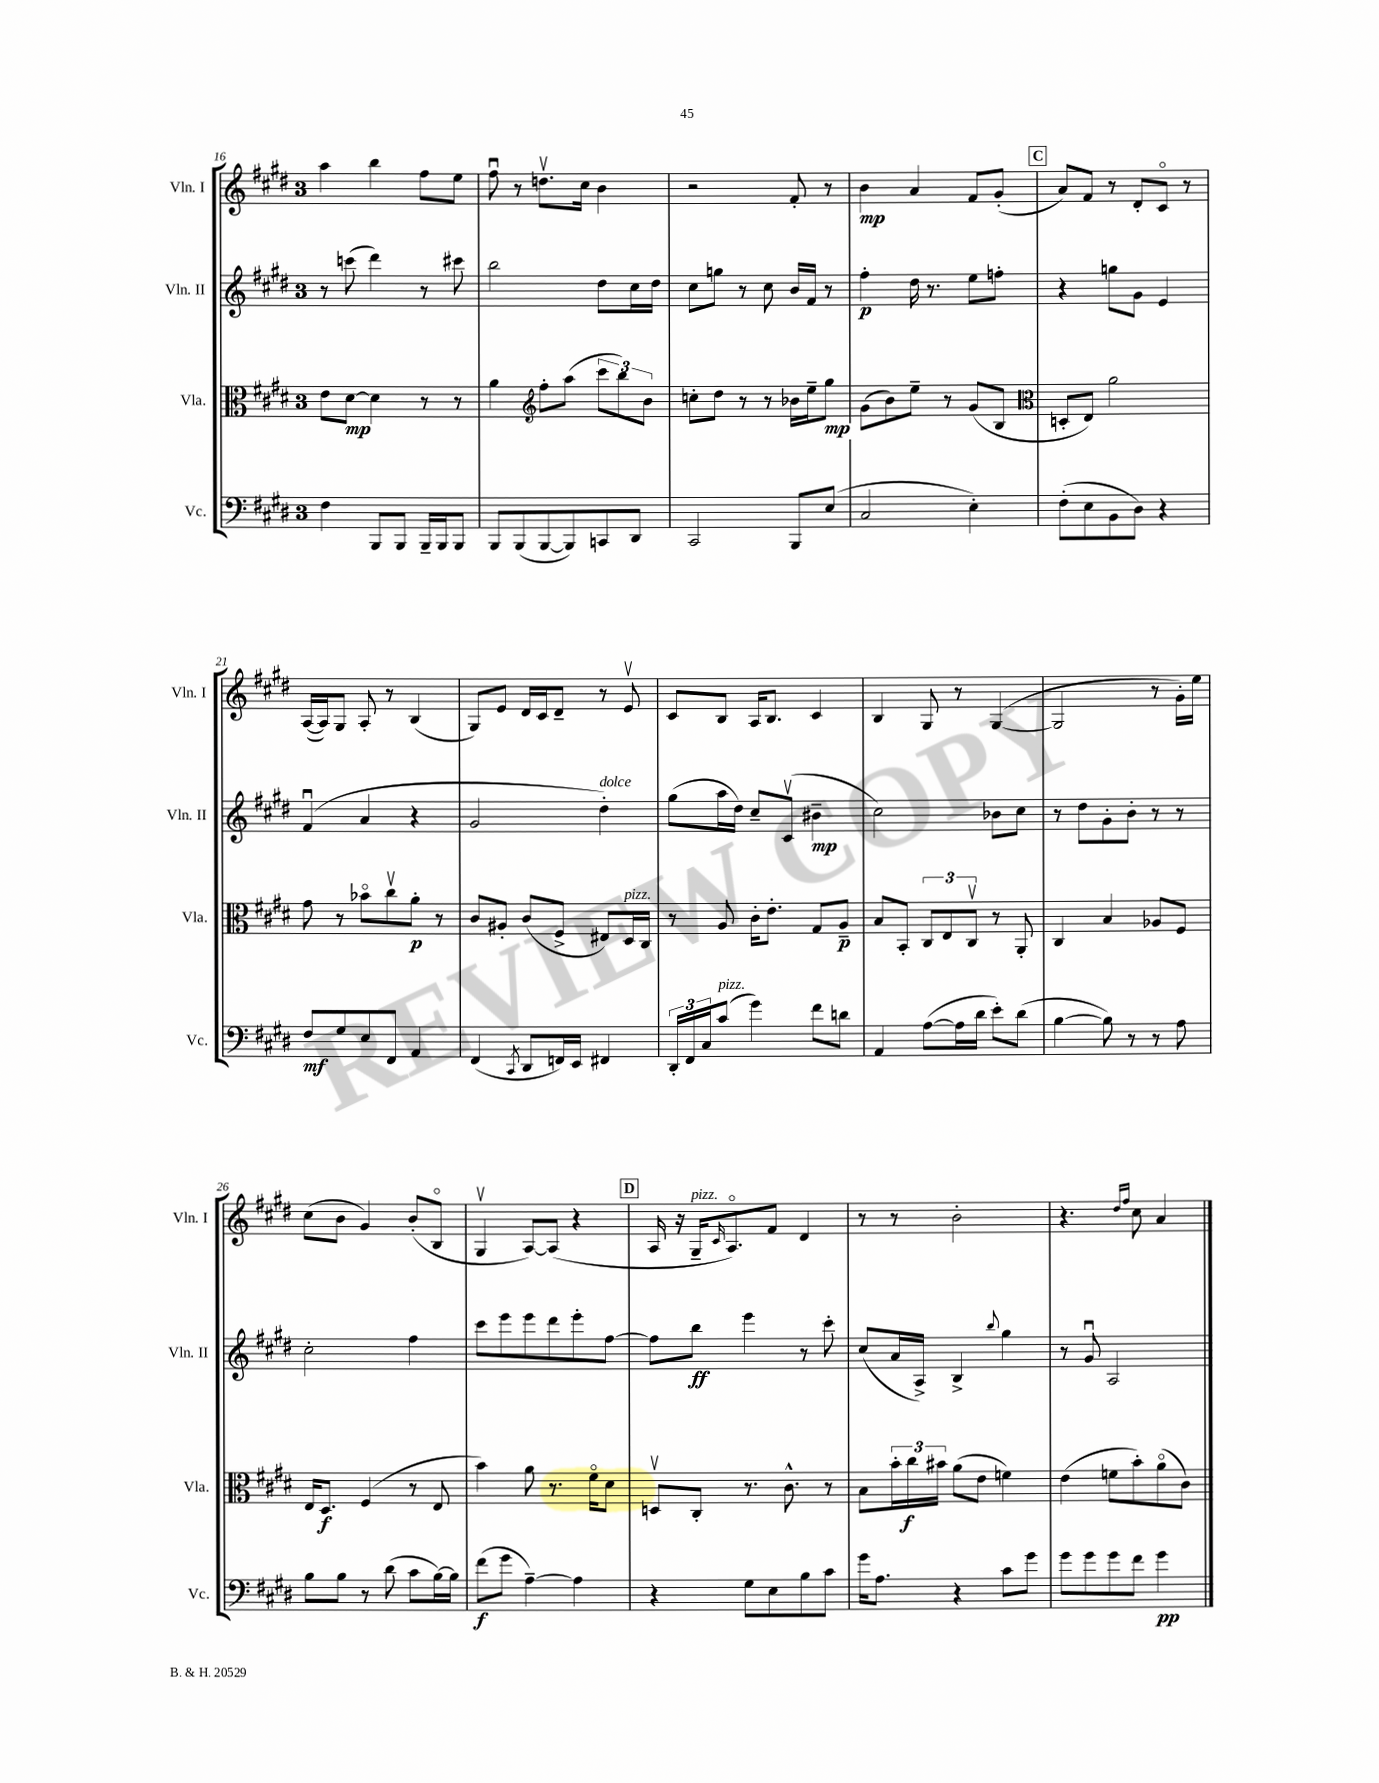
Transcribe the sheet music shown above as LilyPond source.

<<
\new StaffGroup <<
\new Staff = "s0" \with { instrumentName = "Vln. I" shortInstrumentName = "Vln. I" } {
    \clef treble \key e \major \once \override Staff.TimeSignature.style = #'single-digit \time 3/4
    a''4 b''4 fis''8 e''8 |
    fis''8\downbow r8 d''8.\upbow cis''16 b'4 |
    r2 fis'8-. r8 |
    b'4\mp a'4 fis'8 gis'8-.( |
    \mark \markup { \box "C" } a'8) fis'8 r8 dis'8-. cis'8\flageolet r8 |
    a16~( a16) gis8 a8-. r8 b4( |
    gis8) e'8 dis'16 cis'16 dis'8-- r8 e'8\upbow |
    cis'8 b8 a16 b8. cis'4 |
    b4 gis8 r8 gis4~( |
    gis2 r8 gis'16-.) e''16 |
    cis''8( b'8 gis'4) b'8-.( b8\flageolet |
    gis4\upbow a8~) a8( r4 |
    \mark \markup { \box "D" } a16 r16 gis16--^\markup { \italic "pizz." } \grace { cis'16 } a8.\flageolet) fis'8 dis'4 |
    r8 r8 b'2-. |
    r4. \grace { dis''16 fis''16 } cis''8 a'4 \bar "|." |
}
\new Staff = "s1" \with { instrumentName = "Vln. II" shortInstrumentName = "Vln. II" } {
    \clef treble \key e \major \once \override Staff.TimeSignature.style = #'single-digit \time 3/4
    r8 c'''8( dis'''4) r8 cis'''8 |
    b''2 dis''8 cis''16 dis''16 |
    cis''8 g''8 r8 cis''8 b'16 fis'16 r8 |
    fis''4-.\p dis''16 r8. e''8 f''8-. |
    \mark \markup { \box "C" } r4 g''8 gis'8 e'4 |
    fis'4\downbow( a'4 r4 |
    gis'2 dis''4-.^\markup { \italic "dolce" }) |
    gis''8( a''16 dis''16) cis''8-- cis'8\upbow( bis'4--\mp |
    cis''2) bes'8 cis''8 |
    r8 dis''8 gis'8-. b'8-. r8 r8 |
    cis''2-. fis''4 |
    cis'''8 e'''8 e'''8 dis'''8 e'''8-. fis''8~ |
    \mark \markup { \box "D" } fis''8 b''8\ff e'''4 r8 cis'''8-. |
    cis''8( a'16 a16->) b4-> \appoggiatura { b''8 } gis''4 |
    r8 gis'8\downbow a2 \bar "|." |
}
\new Staff = "s2" \with { instrumentName = "Vla." shortInstrumentName = "Vla." } {
    \clef alto \key e \major \once \override Staff.TimeSignature.style = #'single-digit \time 3/4
    e'8 dis'8~\mp dis'4 r8 r8 |
    a'4 \clef treble fis''8-. a''8( \tuplet 3/2 { cis'''8 b''8) b'8 } |
    c''8-. dis''8 r8 r8 bes'16 e''16-- gis''8\mp |
    gis'8( b'8) e''8-- r8 gis'8( b8 |
    \mark \markup { \box "C" } \clef alto d8-. e8) a'2 |
    gis'8 r8 bes'8\flageolet cis''8\upbow a'8-.\p r8 |
    cis'8 ais8-. cis'8( fis8-> eis8) dis16^\markup { \italic "pizz." } cis16 |
    r8 a8 cis'16-. e'8.-. gis8 a8--\p |
    b8 b,8-. \tuplet 3/2 { cis8 e8 cis8\upbow } r8 a,8-. |
    cis4 b4 aes8 fis8 |
    e16 dis8.\f fis4( r8 e8 |
    b'4) a'8 r8. fis'16\flageolet dis'8 |
    \mark \markup { \box "D" } d8\upbow cis8-. r8. cis'8.-^ r8 |
    b8 \tuplet 3/2 { b'16-. cis''16\f bis'16 } a'8( e'8 f'4) |
    e'4( f'8 b'8-.) a'8\flageolet( cis'8) \bar "|." |
}
\new Staff = "s3" \with { instrumentName = "Vc." shortInstrumentName = "Vc." } {
    \clef bass \key e \major \once \override Staff.TimeSignature.style = #'single-digit \time 3/4
    fis4 b,,8 b,,8 b,,16-- b,,16 b,,8 |
    b,,8 b,,8( b,,8~ b,,8) c,8 dis,8 |
    cis,2 b,,8 e8( |
    cis2 e4-.) |
    \mark \markup { \box "C" } fis8-.( e8 b,8 dis8) r4 |
    fis8\mf gis8 e8 fis,8 a,4 |
    fis,4( \acciaccatura { cis,8 } dis,8 f,16) e,16 fis,4 |
    \tuplet 3/2 { dis,16-. fis,16 cis16 } cis'8^\markup { \italic "pizz." }( gis'4) fis'8 d'8 |
    a,4 a8~( a16 dis'16 e'8-.) dis'8( |
    b4~ b8) r8 r8 a8 |
    b8 b8 r8 dis'8( cis'8 b16~) b16 |
    fis'8\f( gis'8 a4~--) a4 |
    \mark \markup { \box "D" } r4 gis8 e8 b8 cis'8 |
    gis'16 a8. r4 cis'8 gis'8 |
    gis'8 gis'8 gis'8 fis'8 gis'4\pp \bar "|." |
}
>>
>>
\layout { \context { \Score currentBarNumber = #16 } }
